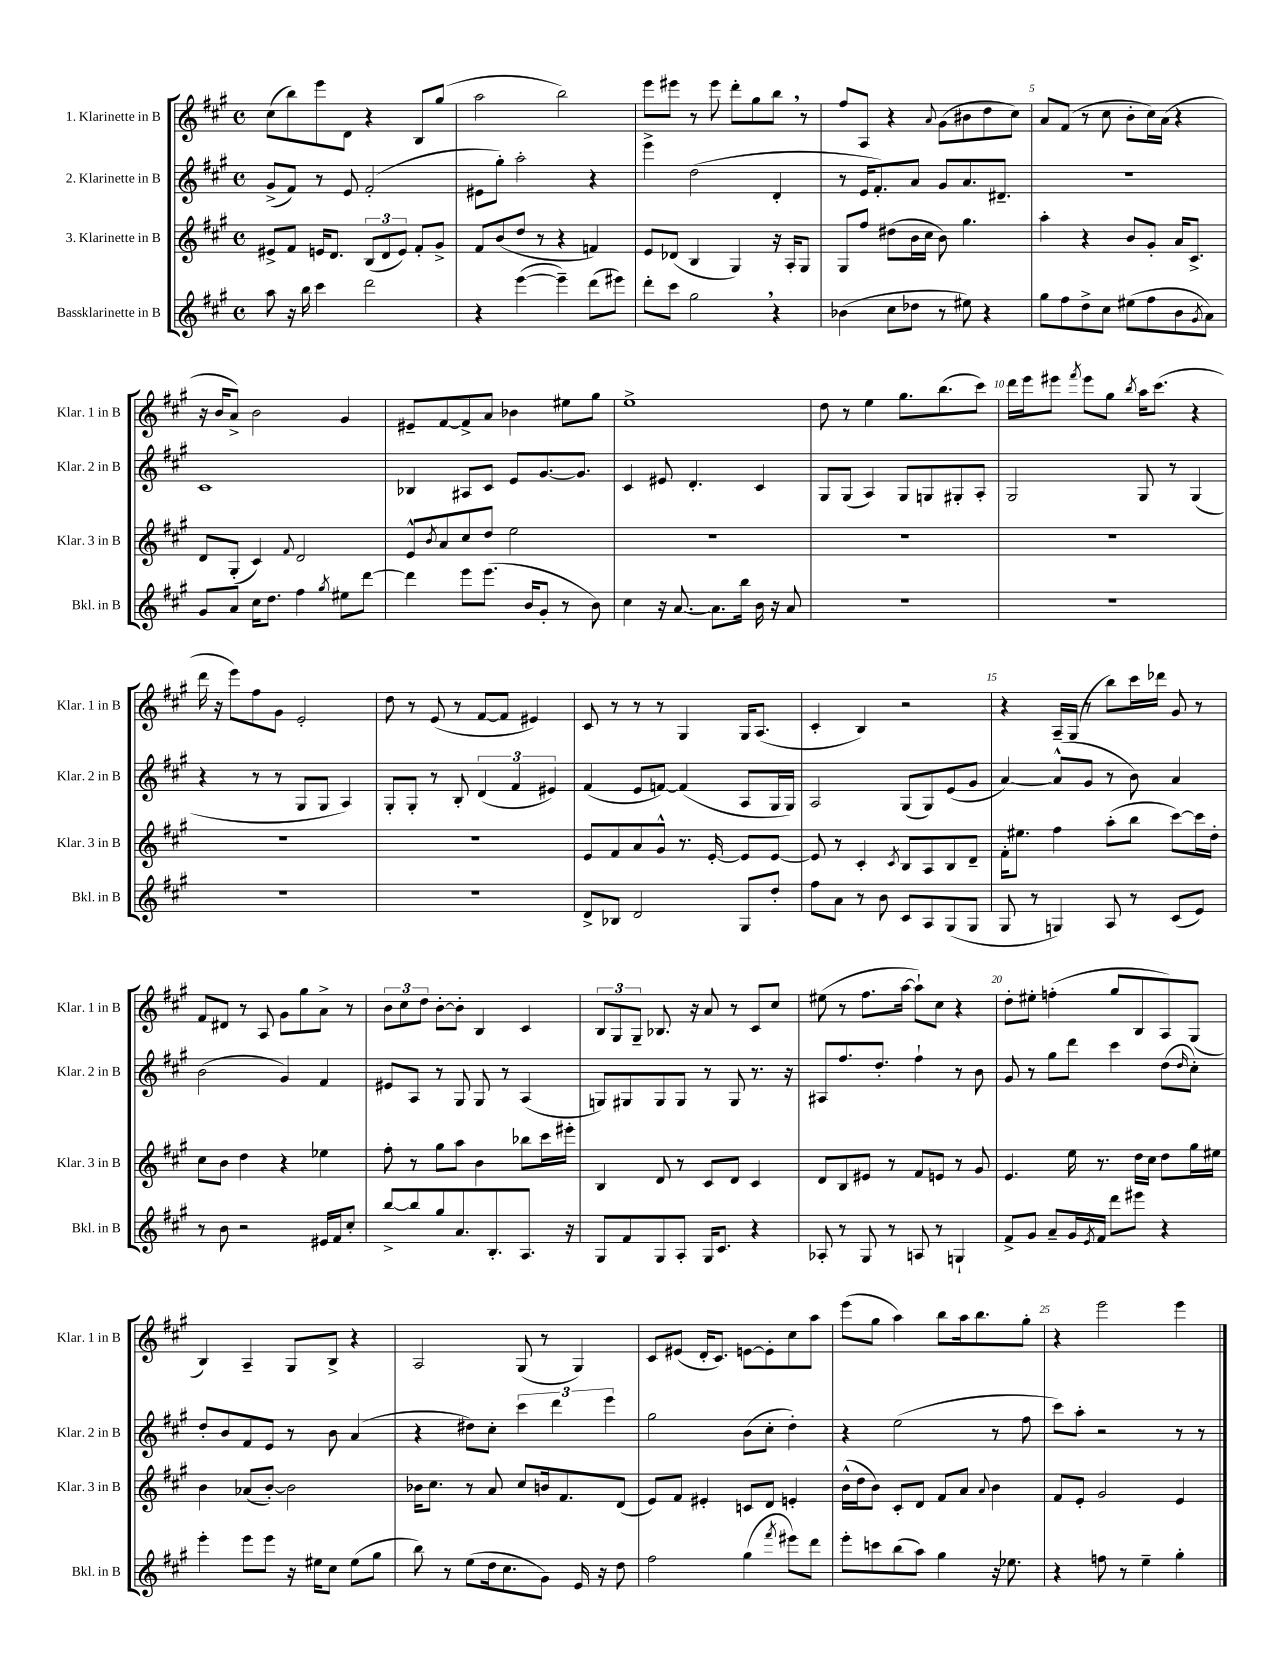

**kern	**kern	**kern	**kern
*part4	*part3	*part2	*part1
*staff4	*staff3	*staff2	*staff1
*I"Bassklarinette in B	*I"3. Klarinette in B	*I"2. Klarinette in B	*I"1. Klarinette in B
*I'Bkl. in B	*I'Klar. 3 in B	*I'Klar. 2 in B	*I'Klar. 1 in B
*clefG2	*clefG2	*clefG2	*clefG2
*k[f#c#g#]	*k[f#c#g#]	*k[f#c#g#]	*k[f#c#g#]
*M4/4	*M4/4	*M4/4	*M4/4
*met(c)	*met(c)	*met(c)	*met(c)
=1	=1	=1	=1
8aa\	8e#X^/L	(8g#^/L	(8cc#\L
16r	8f#/J	8f#/J)	8bb\)
16bb\	.	.	.
4ccc#\	16en/KL	8r	8eee\
.	8.d/J	.	.
.	.	8e/	8d\J
2ddd\	(12B/L	(2f#'/	4r
.	12d/	.	.
.	12e/J)	.	.
.	8f#'/L	.	8B/L
.	8g#^/J	.	(8gg#/J
=2	=2	=2	=2
4r	8f#/L	8e#X\L	2aa\
.	(8b/	8gg#'\J)	.
([4eee\	8dd/J	2aa'\	.
.	8r	.	.
4eee~\])	4r	.	2bb\)
(8ddd\L	4fn/)	4r	.
8eee#X\J)	.	.	.
=3	=3	=3	=3
8ddd'\L	8e/L	4eee^\	8eee\L
8ccc#\J	(8d-X/J	.	8eee#X\J
2gg#,\	4B/	(2dd\	8r
.	.	.	8eee#\
.	4G#/)	.	8ddd'\L
.	.	.	8gg#\
4r	16r	4d'/	8bb,\J
.	16A'/KL	.	.
.	8G#/J	.	8r
=4	=4	=4	=4
(4b-X\	8G#/L	8r	8ff#/L
.	8ff#/J	16e/KL	8A/J
.	.	8.f#'/)	.
8cc#\L	(8dd#X\L	.	4r
8dd-X\J	16b\L	8a/J	.
.	16cc#\JJ	.	.
.	.	.	8qqa/
8r	8b\)	8g#/L	(8g#\L
8ee#X\)	4.gg#\	8.a/	8b#X\
4r	.	.	8dd\
.	.	8.d#X~/J	.
.	.	.	8cc#\J)
=5	=5	=5	=5
8gg#\L	4aa'\	1r	8a/L
8ff#\	.	.	(8f#/J
8dd^\	4r	.	8r
8cc#\J	.	.	8cc#\
(8ee#X\L	8b/L	.	8b'\L
8ff#\	8g#'/J	.	16cc#\L)
.	.	.	(16a\JJ
8b\	16a/KL	.	4r
.	8.c#^/J	.	.
8qg#/	.	.	.
8a\J)	.	.	.
!!LO:LB:g=z
=6	=6	=6	=6
8g#/L	8d/L	1c#	16r
.	.	.	16b/KL
8a/J	(8G#'/J	.	8a^/J)
16cc#\KL	4c#/)	.	2b\
8.dd\J	.	.	.
.	8qqf#/	.	.
4ff#\	2d/	.	.
8qgg#/	.	.	.
8ee#X\L	.	.	4g#/
[8ddd\J	.	.	.
=7	=7	=7	=7
4ddd\]	8e^^/L	4B-X/	8e#X~/L
.	8qb/	.	.
.	8a/	.	[8f#/
8eee\L	8cc#/	8A#X/L	8f#^/]
(8.eee\J	8dd/J	8c#/J	8a/J
.	2ee\	8e/L	4b-X\
16b/KL	.	.	.
8g#'/J	.	[8.g#/	.
8r	.	.	8ee#X\L
.	.	8.g#/J]	.
8b\)	.	.	8gg#\J
=8	=8	=8	=8
4cc#\	1r	4c#/	1ee^
16r	.	8e#X/	.
[8.a/	.	.	.
.	.	4.d'/	.
8.a\L]	.	.	.
16bb\Jk	.	.	.
16b\	.	4c#/	.
16r	.	.	.
8a/	.	.	.
=9	=9	=9	=9
1r	1r	8G#/L	8dd\
.	.	(8G#/J	8r
.	.	4A/)	4ee\
.	.	8G#/L	8.gg#\L
.	.	8Gn/	.
.	.	.	(8.bb\
.	.	8G#X'/	.
.	.	8A'/J	8ccc#\J)
=10	=10	=10	=10
1r	1r	2G#/	16ddd\LL
.	.	.	16eee\J
.	.	.	8eee#X\J
.	.	.	8qfff#/
.	.	.	8eee#\L
.	.	.	8gg#\J
.	.	.	8qbb/
.	.	8G#/	16aa\KL
.	.	.	(8.ccc#\J
.	.	8r	.
.	.	(4G#/	4r
!!LO:LB:g=z
=11	=11	=11	=11
1r	1r	4r	16ddd\
.	.	.	16r
.	.	.	8eee\L)
.	.	8r	8ff#\
.	.	8r	8g#\J
.	.	8G#/L	2e'/
.	.	8G#/J	.
.	.	4A/)	.
=12	=12	=12	=12
1r	1r	8G#'/L	8dd\
.	.	8G#'/J	8r
.	.	8r	(8e/
.	.	8B'/	8r
.	.	(6d/	[8f#/L
.	.	.	8f#/J]
.	.	6f#/	.
.	.	.	4e#X/)
.	.	6e#X/)	.
=13	=13	=13	=13
8d^/L	8e/L	(4f#/	8c#/
8B-X/J	8f#/	.	8r
2d/	8a/	8e/L	8r
.	8g#^^/J	[8fn/J)	8r
.	8.r	(4f/]	4G#/
.	[16e'/	.	.
8G#/L	8e/L]	8A/L	16G#/KL
.	.	.	(8.A/J
8dd'/J	[8e/J	16G#/L	.
.	.	16G#/JJ)	.
=14	=14	=14	=14
8ff#\L	8e/]	2A/	4c#'/
8a\J	8r	.	.
8r	4c#'/	.	4B/)
8b\	.	.	.
.	8qc#/	.	.
8c#/L	8B/L	(8G#/L	2r
8A/	8A/	8G#/)	.
(8G#/	8B/	(8e/	.
8G#/J	8d~/J	8g#/J	.
=15	=15	=15	=15
8G#/	16f#'\KL	[4a/)	4r
.	8.ee#X\J	.	.
8r	.	.	.
4Gn/)	4ff#\	(8a^^/L]	16A~/LL
.	.	.	(16G#/JJ
.	.	8g#/J	8r
8A/	(8aa'\L	8r	8bb\L)
8r	8bb\J	8b\)	16ccc#\L
.	.	.	16ddd-X\JJ
(8c#/L	[8ccc#\L)	4a/	8g#/
8e/J)	16ccc#\L]	.	8r
.	16dd'\JJ	.	.
!!LO:LB:g=z
=16	=16	=16	=16
8r	8cc#\L	(2b\	8f#/L
8b\	8b\J	.	8d#X/J
2r	4dd\	.	8r
.	.	.	8A/
.	4r	4g#/)	8g#\L
.	.	.	8gg#\
16e#X/LL	4ee-X\	4f#/	8a^\J
16f#/J	.	.	.
8cc#'/J	.	.	8r
=17	=17	=17	=17
[8bb^/L	8ff#'\	8e#X/L	12b\L
.	.	.	12cc#\
8bb/]	8r	8A/J	.
.	.	.	12dd\J
8gg#/	8gg#\L	8r	[8b'\L
8.a/	8aa\J	8G#/	8b'\J]
.	4b\	8G#/	4B/
8.B'/	.	.	.
.	.	8r	.
8.A/J	8bb-X\L	(4A/	4c#/
.	16ccc#\L	.	.
16r	16eee#X'\JJ	.	.
=18	=18	=18	=18
8G#/L	4B/	8Gn/L)	12B/L
.	.	.	12G#/
8f#/	.	8G#X/	.
.	.	.	12G#~/J
8G#/	8d/	8G#/	8.B-X/
8A'/J	8r	8G#/J	.
.	.	.	16r
16G#/KL	8c#/L	8r	8a/
8.c#/J	.	.	.
.	8d/J	8G#/	8r
4r	4c#/	8.r	8c#/L
.	.	.	8cc#/J
.	.	16r	.
=19	=19	=19	=19
8A-X'/	8d/L	8A#X/L	(8ee#X\
8r	8B/	8.ff#/	8r
8G#/	8e#X/J	.	8.ff#\L
.	.	8.dd'/J	.
8r	8r	.	.
.	.	.	[16aa\Jk
8An/	8f#/L	4ff#`\	8aa`\L])
8r	8en/J	.	8cc#\J
4Gn`/	8r	8r	4r
.	8g#/	8b\	.
=20	=20	=20	=20
8f#^/L	4.e/	8g#/	8dd'\L
8g#/J	.	8r	8ee#X'\J
8a~/L	.	8gg#\L	(4ffn'\
16g#/L	16ee\	8ddd\J	.
8qe/	.	.	.
16f#/JJ	8.r	.	.
8ddd\L	.	4ccc#\	8gg#/L
8eee#X\J	16dd\LL	.	8B/
.	16cc#\JJ	.	.
4r	8dd\L	(8dd\L	8A/)
.	.	16qqdd/	.
.	16gg#\L	8cc#'\J)	(8G#/J
.	16ee#X\JJ	.	.
!!LO:LB:g=z
=21	=21	=21	=21
4eee'\	4b\	8dd'/L	4B/)
.	.	8b/	.
8eee\L	(8a-X/L	8f#/	4A~/
8eee\J	[8b'/J)	8e/J	.
16r	2b\]	8r	8G#/L
16ee#X\KL	.	.	.
8cc#\J	.	8b\	8B^/J
(8ee#\L	.	(4a/	4r
8gg#\J	.	.	.
=22	=22	=22	=22
8bb\)	16b-X\KL	4r	2A/
.	8.cc#\J	.	.
8r	.	.	.
(8ee\L	8r	8dd#X\L)	.
16dd\k	8a/	8cc#'\J	.
8.cc#\	.	.	.
.	8cc#/L	6ccc#\	(8G#/
8g#\J)	16bn/k	.	8r
.	.	6ddd\	.
.	8.f#/	.	.
16e/	.	.	4G#/)
16r	.	.	.
.	.	6eee\	.
8dd\	(8d/J	.	.
=23	=23	=23	=23
2ff#\	8e/L)	2gg#\	8c#/L
.	8f#/J	.	(8e#X/J
.	4e#X'/	.	16d'/KL
.	.	.	8.c#/J)
(4gg#\	8cn/L	(8b\L	[8en\L
.	8d/J	8cc#'\J	8e'\]
8qfff#/	.	.	.
8eee#X\L)	4en'/	4dd'\)	8cc#\
8ddd\J	.	.	8aa\J
=24	=24	=24	=24
8eee'\L	(16b^^\LL	4r	(8eee\L
.	16dd\J	.	.
8cccn\	8b\J)	.	8gg#\J
(8bb\	8c#'/L	(2ee\	4aa\)
8aa\J)	8d/J	.	.
4gg#\	8f#/L	.	8bb\L
.	8a/J	.	16aa\k
.	.	.	8.bb\
.	8qqa/	.	.
16r	4b\	8r	.
8.ee-X\	.	.	.
.	.	8ff#\	8gg#'\J
=25	=25	=25	=25
4r	8f#/L	8ccc#\L)	4r
.	8e'/J	8aa'\J	.
8ffn\	2g#/	2r	2eee\
8r	.	.	.
4ee~\	.	.	.
4gg#'\	4e/	8r	4eee\
.	.	8r	.
==	==	==	==
*-	*-	*-	*-
